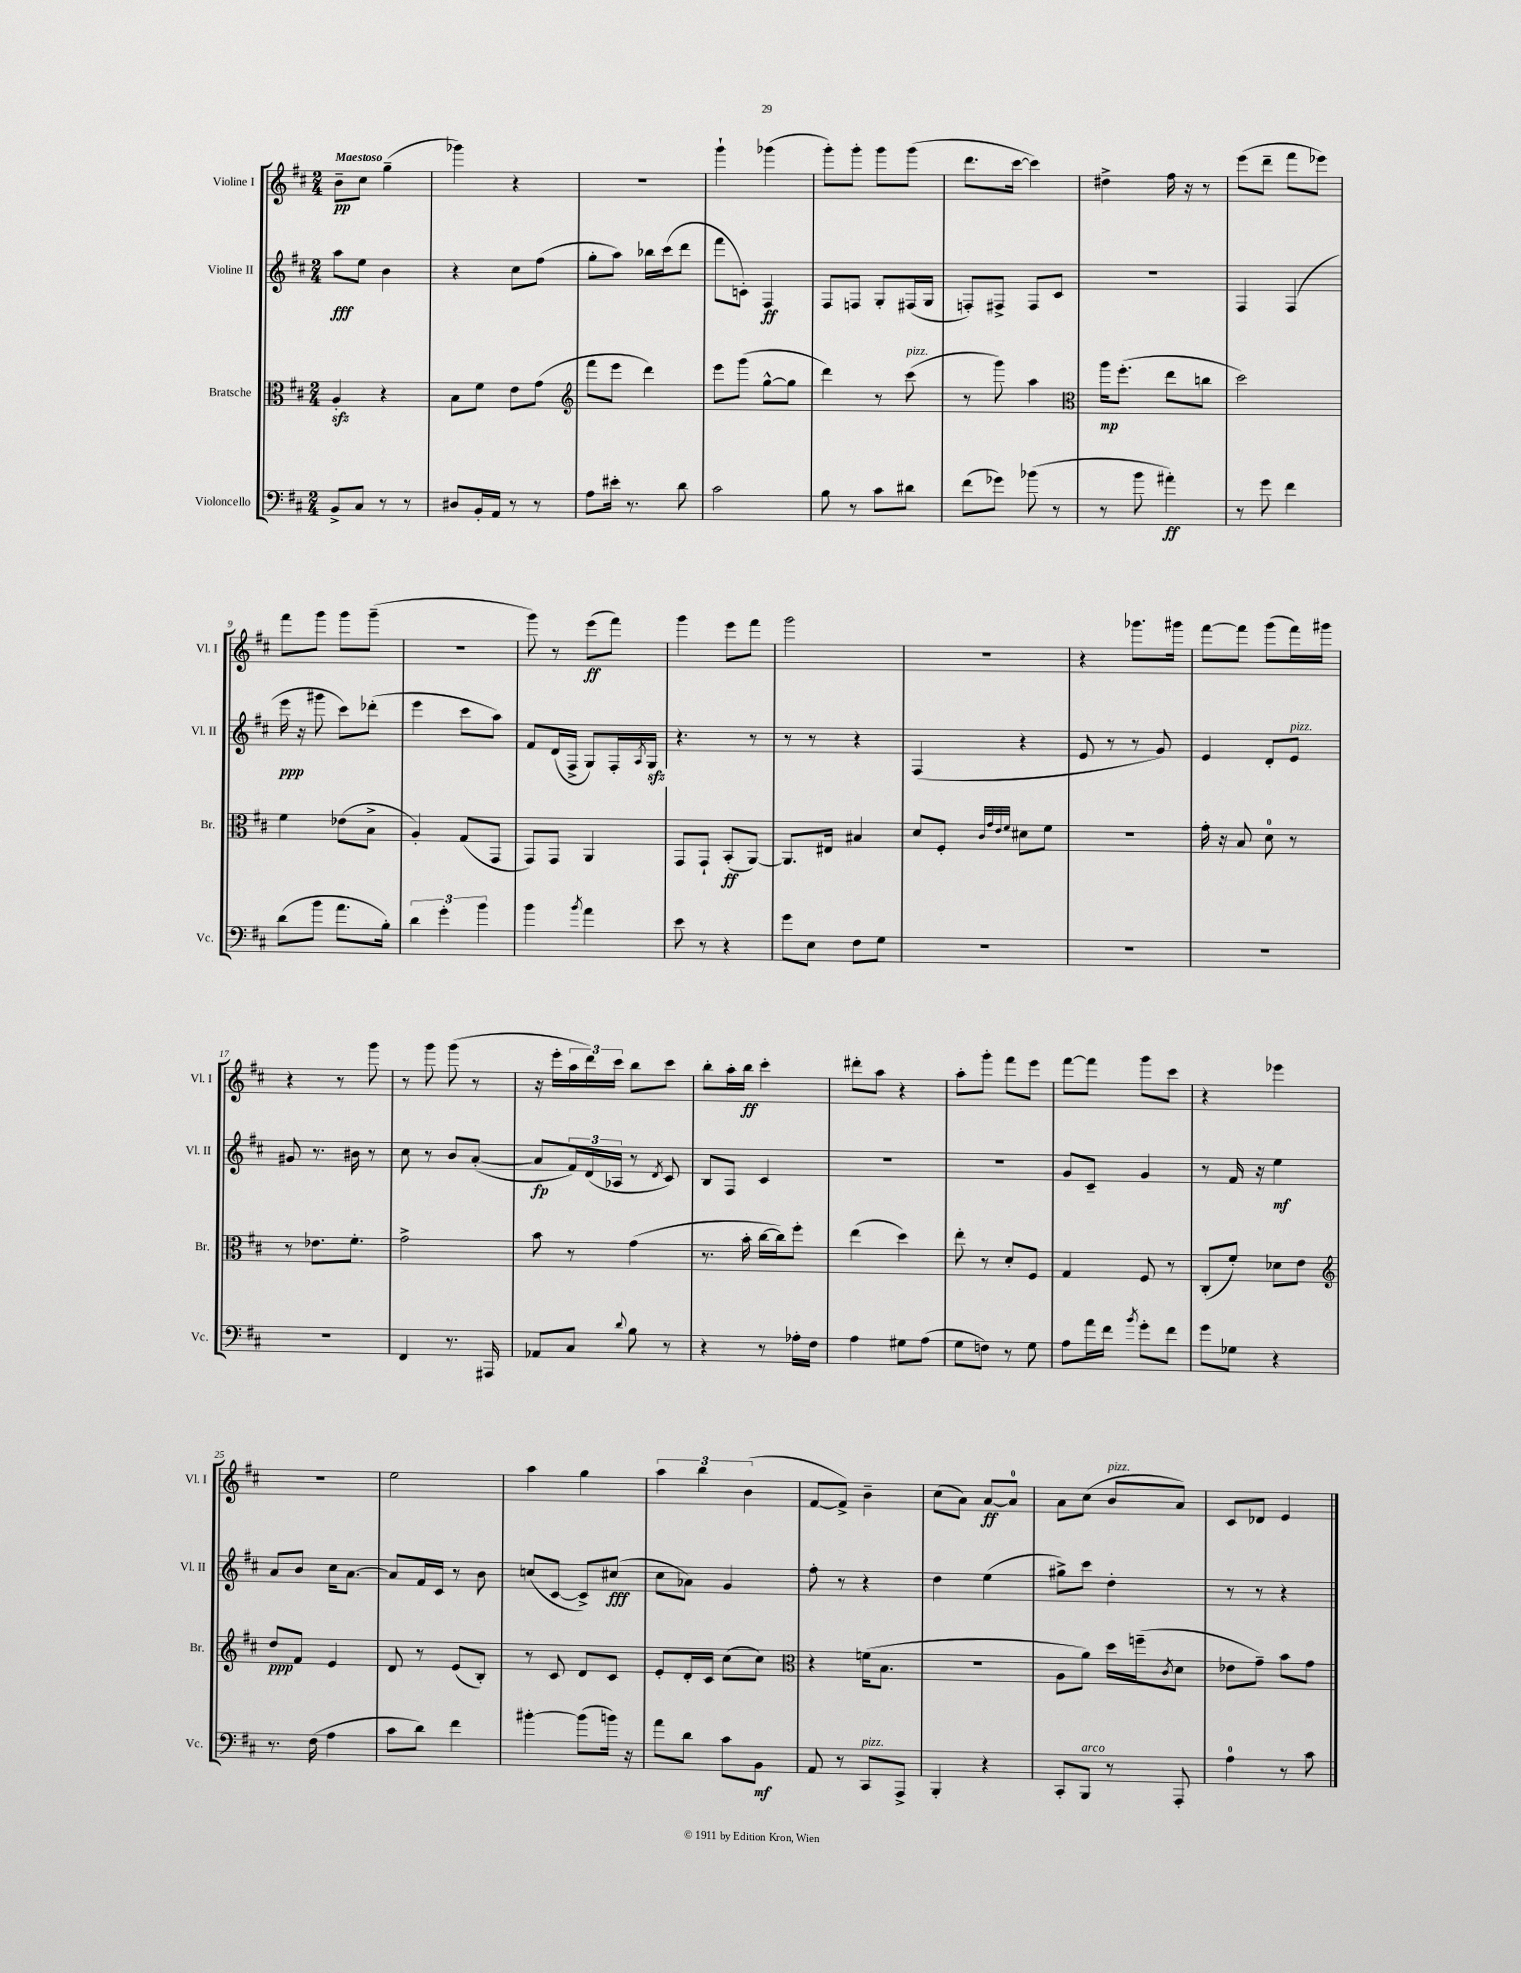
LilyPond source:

<<
\new StaffGroup <<
\new Staff = "s0" \with { instrumentName = "Violine I" shortInstrumentName = "Vl. I" } {
    \clef treble \key d \major \numericTimeSignature \time 2/4 \tempo "Maestoso"
    b'8--\pp cis''8 g''4--( |
    ges'''4) r4 |
    r2 |
    g'''4-! ges'''4( |
    g'''8-.) g'''8-. g'''8 g'''8( |
    d'''8. cis'''16~ cis'''4) |
    dis''4-> fis''16 r16 r8 |
    e'''8( d'''8-- fis'''8 ees'''8) |
    fis'''8 g'''8 g'''8 g'''8--( |
    r2 |
    g'''8) r8 e'''8\ff( fis'''8) |
    g'''4 e'''8 fis'''8 |
    g'''2 |
    r2 |
    r4 ges'''8. gis'''16 |
    fis'''8~ fis'''8 g'''8( fis'''16) gis'''16 |
    r4 r8 g'''8 |
    r8 g'''8 g'''8( r8 |
    r16 e'''16-. \tuplet 3/2 { a''16 d'''16) cis'''16 } b''8 cis'''8 |
    b''8-. a''16-. b''16\ff cis'''4-. |
    dis'''8-. a''8 r4 |
    a''8-. g'''8-. fis'''8 e'''8 |
    fis'''8~ fis'''8 g'''8 cis'''8 |
    r4 ees'''4 |
    R2 |
    e''2 |
    a''4 g''4 |
    \tuplet 3/2 { a''4 b''4 b'4( } |
    fis'8~ fis'8->) b'4-- |
    cis''8( a'8) a'8~\ff a'8-0 |
    a'8 cis''8( b'8^\markup { \italic "pizz." } a'8) |
    cis'8 des'8 e'4 \bar "|." |
}
\new Staff = "s1" \with { instrumentName = "Violine II" shortInstrumentName = "Vl. II" } {
    \clef treble \key d \major \numericTimeSignature \time 2/4
    a''8\fff e''8 b'4 |
    r4 cis''8 fis''8( |
    g''8-. a''8) bes''16 cis'''16( d'''8 |
    fis'''8 c'8-.) fis4\ff |
    fis8 f8 g8-. fis16( g16 |
    f8-.) fis8-> fis8 cis'8 |
    r2 |
    fis4 fis4( |
    e'''16\ppp r16 gis'''8 cis'''8) des'''8-.( |
    e'''4 cis'''8 a''8) |
    fis'8 d'16( fis16-> g8) fis16-. \acciaccatura { a8 } g16\sfz |
    r4. r8 |
    r8 r8 r4 |
    fis4( r4 |
    e'8 r8 r8 g'8) |
    e'4 d'8-. e'8^\markup { \italic "pizz." } |
    gis'8 r8. bis'16 r8 |
    cis''8 r8 b'8 a'8~-.( |
    a'8\fp \tuplet 3/2 { fis'16) d'16( aes16 } r8 \acciaccatura { d'8 } cis'8) |
    b8 fis8 cis'4 |
    R2 |
    R2 |
    g'8 cis'8-- g'4 |
    r8 fis'16 r16 e''4\mf |
    a'8 b'8 cis''16 a'8.~ |
    a'8 fis'16 cis'16 r8 b'8 |
    c''8( cis'8~ cis'8->) cis''8\fff( |
    cis''8 aes'8) g'4 |
    fis''8-. r8 r4 |
    d''4 e''4( |
    gis''8->) cis'''8 d''4-. |
    r8 r8 r4 \bar "|." |
}
\new Staff = "s2" \with { instrumentName = "Bratsche" shortInstrumentName = "Br." } {
    \clef alto \key d \major \numericTimeSignature \time 2/4
    a4-.\sfz r4 |
    b8 fis'8 e'8 g'8( |
    \clef treble fis'''8 e'''8 d'''4) |
    e'''8 g'''8( g''8~-^ g''8 |
    d'''4) r8 cis'''8^\markup { \italic "pizz." }( |
    r8 g'''8) a''4 |
    \clef alto a''16\mp fis''8.-.( e''8 c''8 |
    d''2) |
    fis'4 ees'8( b8-> |
    a4-.) g8( g,8 |
    g,8) g,8 a,4 |
    g,8 g,8-! b,8-.\ff( a,8~) |
    a,8. eis16 bis4 |
    d'8 fis8-. \grace { cis'32 g'32 e'32 fis'32 } dis'8 fis'8 |
    R2 |
    g'16-. r16 b8 d'8-0 r8 |
    r8 ees'8. fis'8.-. |
    g'2-> |
    b'8 r8 g'4( |
    r8. b'16-. cis''16~ cis''16) fis''8-. |
    e''4( d''4) |
    e''8-. r8 d'8-. fis8 |
    g4 fis8 r8 |
    cis8-.( fis'8-.) des'8 e'8 |
    \clef treble d''8\ppp fis'8 e'4 |
    d'8 r8 e'8( b8-.) |
    r8 cis'8 d'8 cis'8 |
    e'8-. d'16-. cis'16 cis''8( cis''8) |
    \clef alto r4 f'16( b8. |
    R2 |
    a8 a'8) d''16 f''16--( \acciaccatura { cis'8 } d'8 |
    ees'8 g'8--) b'8 g'8 \bar "|." |
}
\new Staff = "s3" \with { instrumentName = "Violoncello" shortInstrumentName = "Vc." } {
    \clef bass \key d \major \numericTimeSignature \time 2/4
    b,8-> cis8 r8 r8 |
    dis8 b,16-. a,16 r8 r8 |
    a8 eis'16-. r8. d'8 |
    cis'2 |
    b8 r8 cis'8 dis'8 |
    fis'8( ges'8) bes'8( r8 |
    r8 b'8 ais'4-.\ff) |
    r8 g'8 fis'4 |
    d'8( b'8 a'8. b16-.) |
    \tuplet 3/2 { d'4 g'4-. b'4 } |
    b'4 \acciaccatura { b'8 } a'4 |
    e'8 r8 r4 |
    g'8 e8 fis8 g8 |
    R2 |
    R2 |
    R2 |
    R2 |
    fis,4 r8. ais,,16 |
    aes,8 cis8 \appoggiatura { d'8 } b8 r8 |
    r4 r8 aes16-. fis16 |
    a4 gis8 a8( |
    g8 f8) r8 g8 |
    a8 a'16 fis'16 \acciaccatura { b'8 } g'8-. fis'8 |
    g'8 ges8 r4 |
    r8. fis16( a4 |
    cis'8 d'8) fis'4 |
    bis'4~-. bis'8( b'16) r16 |
    a'8 d'8 cis'8 b,8\mf |
    a,8 r8 cis,8^\markup { \italic "pizz." } a,,8-> |
    b,,4-. r4 |
    cis,8-. b,,8^\markup { \italic "arco" } r8 a,,8-. |
    a4-0 r8 cis'8 \bar "|." |
}
>>
>>
